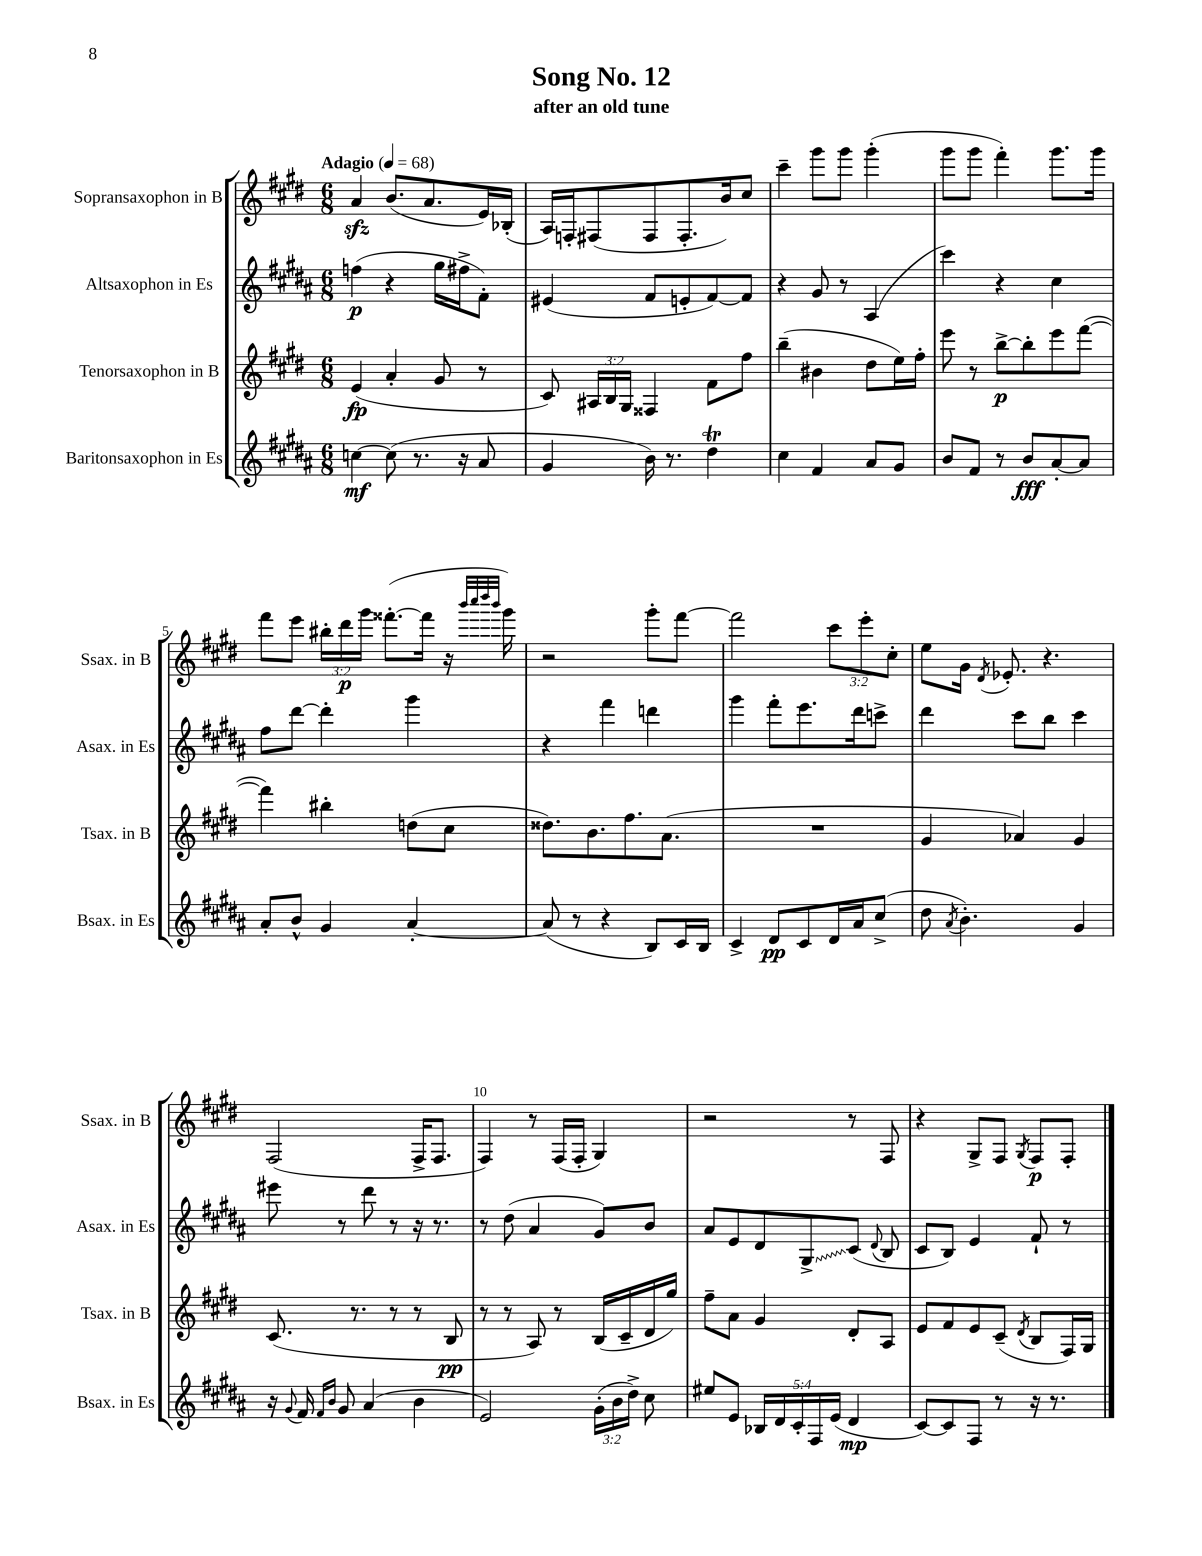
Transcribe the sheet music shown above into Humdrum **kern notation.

**kern	**kern	**kern	**kern
*staff4	*staff3	*staff2	*staff1
*clefG2	*clefG2	*clefG2	*clefG2
*k[f#c#g#d#a#]	*k[f#c#g#d#]	*k[f#c#g#d#a#]	*k[f#c#g#d#]
*M6/8	*M6/8	*M6/8	*M6/8
*MM68	*MM68	*MM68	*MM68
[4cc	(4e	(4ff	4a
(8cc]	4a'	4r	(8.b
8.r	.	.	.
.	.	.	8.a
.	8g#	16gg#	.
16r	.	16ff#^	.
8a#	8r	8f#')	16e)
.	.	.	(16B-'
=	=	=	=
4g#	8c#)	(4e#	16A)
.	.	.	16F'
.	24A#	.	(8F#
.	24B	.	.
.	24G#	.	.
16b)	4F##	8f#	8F#
8.r	.	.	.
.	.	8e'	8.F#'
4dd#	8f#	[8f#)	.
.	.	.	16b)
.	8ff#	8f#]	8cc#
=	=	=	=
4cc#	(4bb~	4r	4ccc#~
4f#	4b#	8g#	8ggg#
.	.	8r	8ggg#
8a#	8dd#	(4A#	(4ggg#'
8g#	16ee)	.	.
.	16ff#'	.	.
=	=	=	=
8b	8eee	4ccc#)	8ggg#
8f#	8r	.	8ggg#
8r	[8bb^	4r	4fff#')
8b	8bb']	.	.
[8a#'	8eee	4cc#	8.ggg#
8a#]	([8fff#	.	.
.	.	.	16ggg#
=	=	=	=
8a#'	4fff#])	8ff#	8fff#
8b^^	.	[8ddd#	8eee
4g#	4bb#'	4ddd#']	24bb#'
.	.	.	24ddd#
.	.	.	24ggg#
.	.	.	([8.fff##'
[4a#'	(8dd	4ggg#	.
.	.	.	16fff##]
.	8cc#	.	16r
.	.	.	32qqbbb
.	.	.	32qqcccc#
.	.	.	32qqdddd#
.	.	.	32qqbbb
.	.	.	16ggg#)
=	=	=	=
(8a#]	8.dd##)	4r	2r
8r	.	.	.
.	8.b	.	.
4r	.	4fff#	.
.	8.ff#	.	.
8B)	.	4ddd	8ggg#'
.	(8.a	.	.
16c#	.	.	[8fff#
16B	.	.	.
=	=	=	=
4c#^	2.r	4ggg#	2fff#]
8d#	.	8fff#'	.
8c#	.	8.eee	.
16d#	.	.	12ccc#
16a#	.	16ddd#	.
.	.	.	12eee'
(8cc#^	.	8ccc^	.
.	.	.	12cc#'
=	=	=	=
8dd#	4g#	4ddd#	8ee
8qa#	.	.	.
4.b')	.	.	16g#
.	.	.	8qd#
.	.	.	8.e-'
.	4a-)	8ccc#	.
.	.	8bb	4.r
4g#	4g#	4ccc#	.
=	=	=	=
16r	(8.c#	8eee#	(2F#
8qqg#	.	.	.
16f#	.	.	.
16qqf#	.	.	.
16qqb	.	.	.
8g#	.	8r	.
.	8.r	.	.
(4a#	.	8ddd#	.
.	8r	8r	.
4b	8r	16r	16F#^
.	.	8.r	8.F#
.	8B	.	.
=	=	=	=
2e)	8r	8r	4F#)
.	8r	(8dd#	.
.	8A)	4a#	8r
.	8r	.	(16F#
.	.	.	16F#'
(24g#'	(16B	8g#)	4G#)
24b	.	.	.
.	16c#~	.	.
24dd#^)	.	.	.
8cc#	16d#	8b	.
.	16gg#)	.	.
=	=	=	=
8ee#	8ff#~	8a#	2r
8e	8a	8e	.
20B-	4g#	8d#	.
20d#	.	.	.
20c#'	.	.	.
.	.	8G#^	.
20F#	.	.	.
(20e	.	.	.
4d#	8d#'	(8c#	8r
.	.	8qqd#	.
.	8A	8B	8F#
=	=	=	=
[8c#)	8e	8c#	4r
8c#]	8f#	8B)	.
8F#	8e	4e	8G#^
8r	(8c#~	.	8F#
.	8qd#	.	8qG#
16r	8B	8f#`	8F#
8.r	.	.	.
.	16F#)	8r	8F#'
.	16G#	.	.
==	==	==	==
*-	*-	*-	*-
